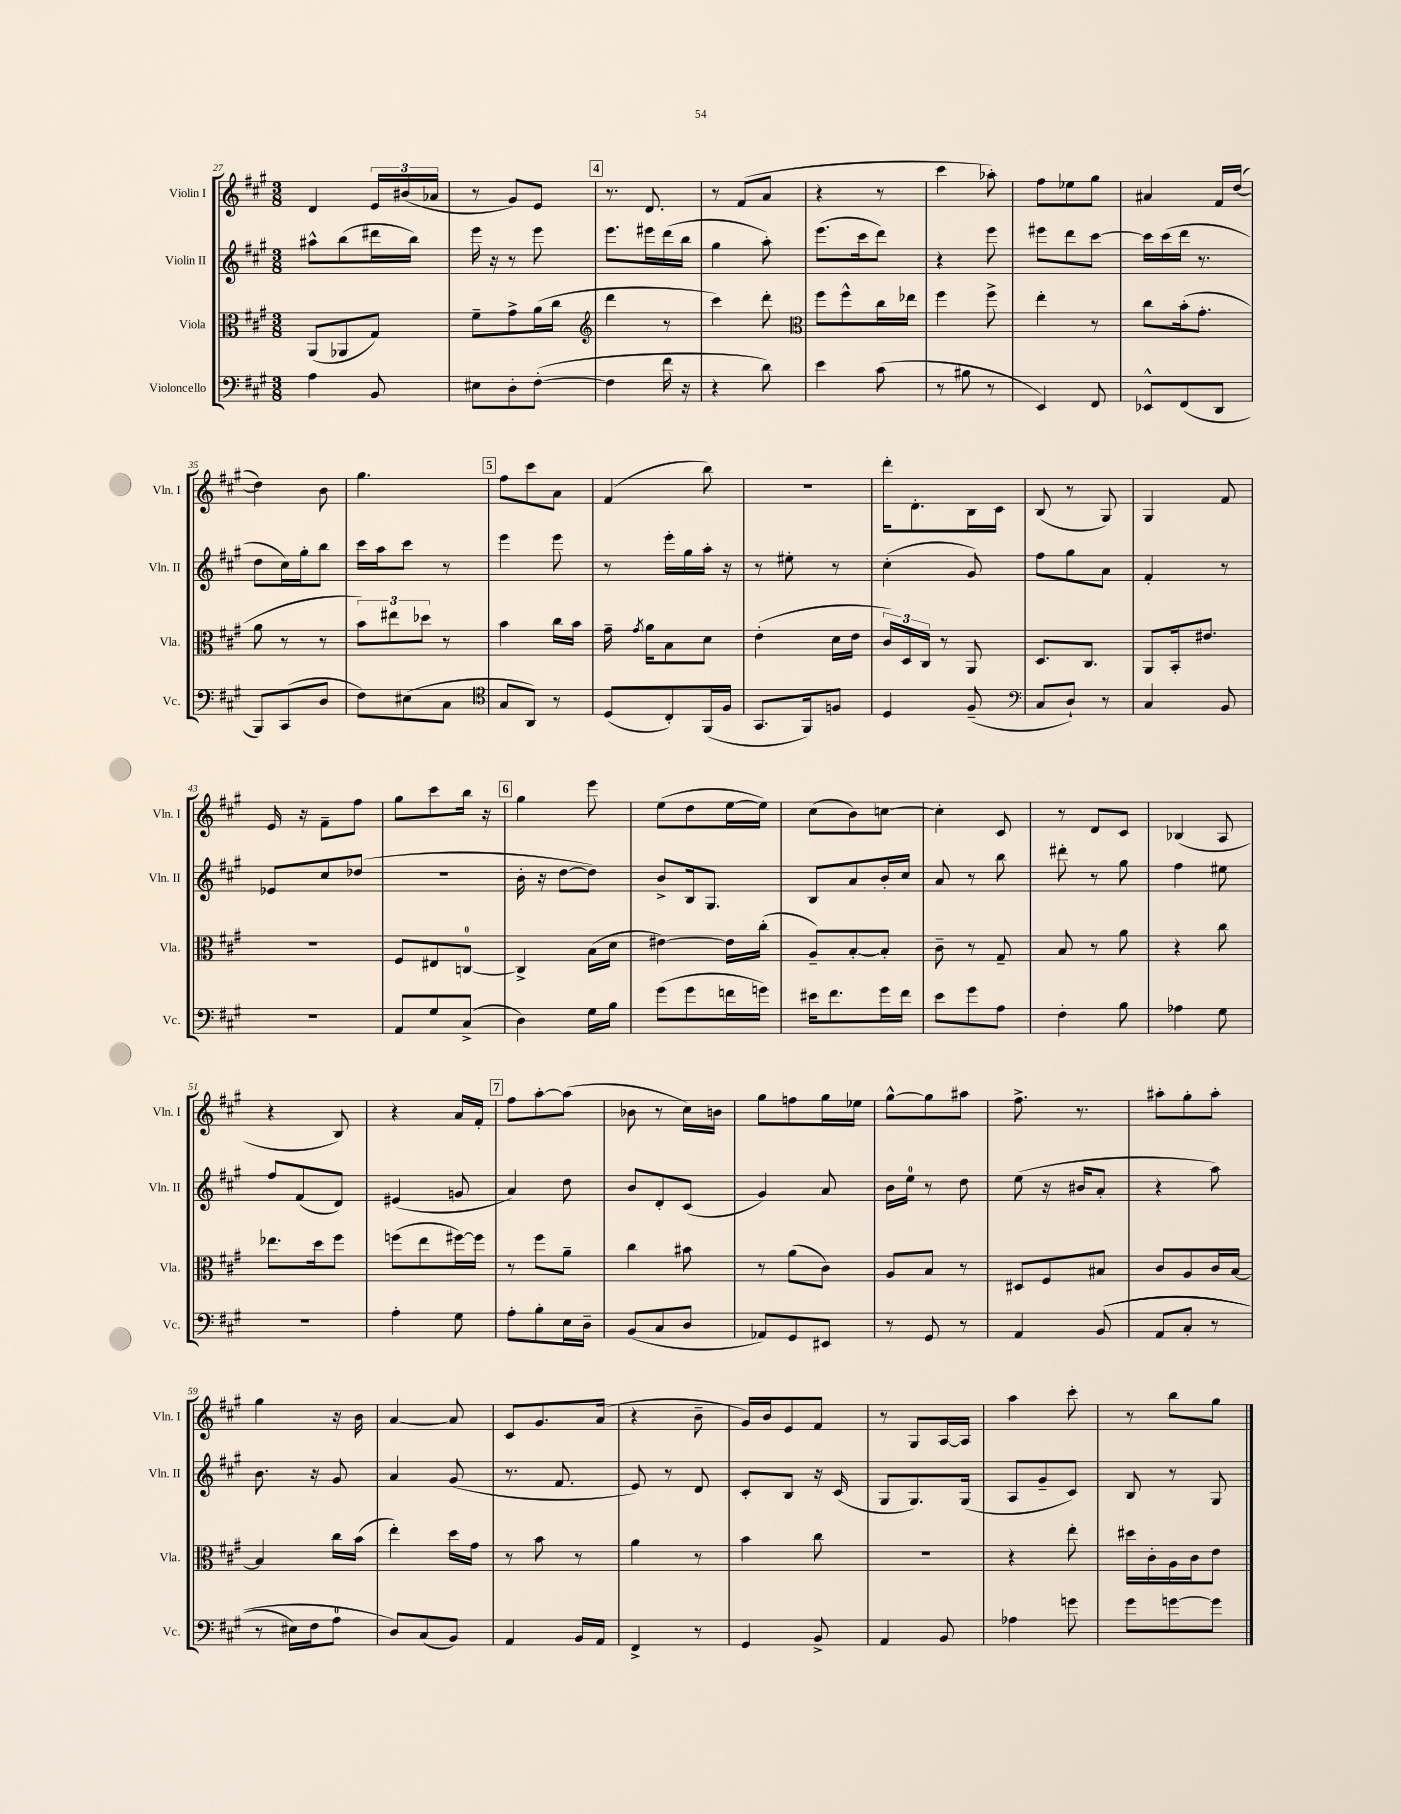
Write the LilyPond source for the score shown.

<<
\new StaffGroup <<
\new Staff = "s0" \with { instrumentName = "Violin I" shortInstrumentName = "Vln. I" } {
    \clef treble \key a \major \numericTimeSignature \time 3/8
    \autoBeamOff d'4 \tuplet 3/2 { e'16[ bis'16( aes'16] } |
    r8 gis'8[) e'8] |
    \mark \markup { \box "4" } r8. d'8. |
    r8 fis'8[( a'8] |
    r4 r8 |
    cis'''4 aes''8-.) |
    fis''8[ ees''8 gis''8] |
    ais'4 fis'16[ d''16]~( |
    d''4) b'8 |
    gis''4. |
    \mark \markup { \box "5" } fis''8[ cis'''8 a'8] |
    fis'4( b''8) |
    R4. |
    d'''16[-. d'8.-. b16 cis'16] |
    b8( r8 gis8) |
    gis4 fis'8 |
    e'16 r16 fis'8[-- fis''8] |
    gis''8[ cis'''8 b''16] r16 |
    \mark \markup { \box "6" } gis''4 e'''8 |
    e''8[( d''8 e''16~ e''16]) |
    cis''8[( b'8) c''8]~ |
    c''4-. cis'8 |
    r8 d'8[ cis'8] |
    bes4( a8 |
    r4 b8) |
    r4 a'16[ fis'16]-. |
    \mark \markup { \box "7" } fis''8[ a''8~-. a''8]( |
    bes'8 r8 cis''16[) b'16] |
    gis''8[ f''8 gis''16 ees''16] |
    gis''8[~-^ gis''8 ais''8] |
    fis''8.-> r8. |
    ais''8[-. gis''8-. ais''8]-. |
    gis''4 r16 b'16 |
    a'4~ a'8 |
    cis'8[ gis'8. a'16]( |
    r4 b'8-- |
    gis'16[) b'16 e'8 fis'8] |
    r8 gis8[ a16~ a16] |
    a''4 cis'''8-. |
    r8 b''8[ gis''8] \bar "|." |
}
\new Staff = "s1" \with { instrumentName = "Violin II" shortInstrumentName = "Vln. II" } {
    \clef treble \key a \major \numericTimeSignature \time 3/8
    \autoBeamOff ais''8[-^ b''8( dis'''16 b''16]) |
    e'''16 r16 r8 e'''8 |
    \mark \markup { \box "4" } e'''8.[ eis'''16 d'''16( b''16] |
    gis''4 a''8-.) |
    e'''8.[( cis'''16 d'''8]) |
    r4 e'''8 |
    eis'''8[ d'''8 cis'''8]~ |
    cis'''16[ cis'''16( d'''16] r8. |
    d''8[ cis''16) gis''16-. b''8] |
    cis'''16[ a''16 cis'''8] r8 |
    \mark \markup { \box "5" } e'''4 e'''8 |
    r8 e'''16[-. gis''16 a''16]-. r16 |
    r8 eis''8-. r8 |
    cis''4-.( gis'8) |
    fis''8[ gis''8 a'8] |
    fis'4-. r8 |
    ees'8[ cis''8 des''8]( |
    R4. |
    \mark \markup { \box "6" } b'16-. r16 d''8[~ d''8]) |
    b'8[-> b16 gis8.] |
    b8[ a'8 b'16-. cis''16] |
    a'8 r8 b''8 |
    dis'''8-. r8 gis''8 |
    fis''4 eis''8 |
    fis''8[ fis'8( d'8]) |
    eis'4( g'8 |
    \mark \markup { \box "7" } a'4) d''8 |
    b'8[ d'8-. cis'8]( |
    gis'4) a'8 |
    b'16[ e''16]-0 r8 d''8 |
    e''8( r16 bis'16[ a'8]-. |
    r4 a''8) |
    b'8. r16 gis'8 |
    a'4 gis'8( |
    r8. fis'8. |
    e'8) r8 d'8 |
    cis'8[-. b8] r16 cis'16( |
    gis8[ gis8.) gis16]( |
    a8[ gis'8-- cis'8]) |
    b8 r8 gis8 \bar "|." |
}
\new Staff = "s2" \with { instrumentName = "Viola" shortInstrumentName = "Vla." } {
    \clef alto \key a \major \numericTimeSignature \time 3/8
    \autoBeamOff a,8[( aes,8 gis8]) |
    fis'8[-- gis'8-> a'16( cis''16] |
    \mark \markup { \box "4" } \clef treble d'''4 r8 |
    cis'''4) d'''8-. |
    \clef alto fis''8[ fis''8-^ cis''16 ees''16] |
    fis''4 fis''8-> |
    e''4-. r8 |
    cis''8[ b'16-.( gis'8.]-. |
    a'8 r8 r8 |
    \tuplet 3/2 { b'8[) eis''8 des''8] } r8 |
    \mark \markup { \box "5" } b'4 cis''16[ b'16] |
    gis'16-- \acciaccatura { gis'8 } a'16[ b8 d'8] |
    e'4-.( d'16[ e'16] |
    \tuplet 3/2 { cis'16[) d16 cis16] } r8 a,8 |
    d8.[ cis8.] |
    a,8[ b,16-. eis'8.] |
    R4. |
    fis8[ eis8 c8]-0~ |
    \mark \markup { \box "6" } c4-> b16[( d'16] |
    eis'4~) eis'16[ cis''16]-.( |
    a8[--) b8~-. b8]-. |
    cis'8-- r8 gis8-- |
    b8 r8 a'8 |
    r4 cis''8 |
    ees''8.[ d''16 fis''8] |
    f''8[( e''8 fis''16~) fis''16] |
    \mark \markup { \box "7" } r8 fis''8[ a'8]-- |
    cis''4 bis'8 |
    r8 a'8[( cis'8]) |
    a8[ b8] r8 |
    dis8[ fis8 bis8] |
    cis'8[ a8 cis'16 b16]~ |
    b4 cis''16[ b'16]( |
    e''4-.) d''16[ gis'16] |
    r8 b'8 r8 |
    a'4 r8 |
    b'4 cis''8 |
    R4. |
    r4 e''8-. |
    dis''16[ cis'16-. a16 cis'16 e'8] \bar "|." |
}
\new Staff = "s3" \with { instrumentName = "Violoncello" shortInstrumentName = "Vc." } {
    \clef bass \key a \major \numericTimeSignature \time 3/8
    \autoBeamOff a4 b,8 |
    eis8[ d8-. fis8]~-.( |
    \mark \markup { \box "4" } fis4 fis'16 r16 |
    r4 d'8) |
    e'4 cis'8( |
    r8 bis8 r8 |
    e,4) fis,8 |
    ees,8[-^ fis,8( d,8] |
    b,,8[) cis,8( d8] |
    fis8[) eis8( cis8] |
    \mark \markup { \box "5" } \clef tenor gis8[ a,8]) r8 |
    d8[( cis8-.) fis,16( fis16] |
    gis,8.[ fis,16) f8] |
    d4 fis8--( |
    \clef bass cis8[ d8]-!) r8 |
    cis4 b,8 |
    R4. |
    a,8[ gis8 cis8]->( |
    \mark \markup { \box "6" } d4) gis16[ b16] |
    gis'8[( gis'8 f'16 g'16]) |
    eis'16[ fis'8. gis'16 fis'16] |
    e'8[ gis'8 a8] |
    fis4-. b8 |
    aes4 gis8 |
    R4. |
    a4-. gis8 |
    \mark \markup { \box "7" } a8[-. b8-. e16 d16]-- |
    b,8[( cis8 d8] |
    aes,8[) gis,8 eis,8] |
    r8 gis,8 r8 |
    a,4 b,8(\( |
    a,8[ cis8]-. r8 |
    r8 eis16[) fis16 a8]-0 |
    d8[\) cis8( b,8]) |
    a,4 b,16[ a,16] |
    fis,4-> r8 |
    gis,4 b,8-> |
    a,4 b,8 |
    aes4 g'8 |
    gis'8[ g'8~ g'8] \bar "|." |
}
>>
>>
\layout { \context { \Score currentBarNumber = #27 } }
